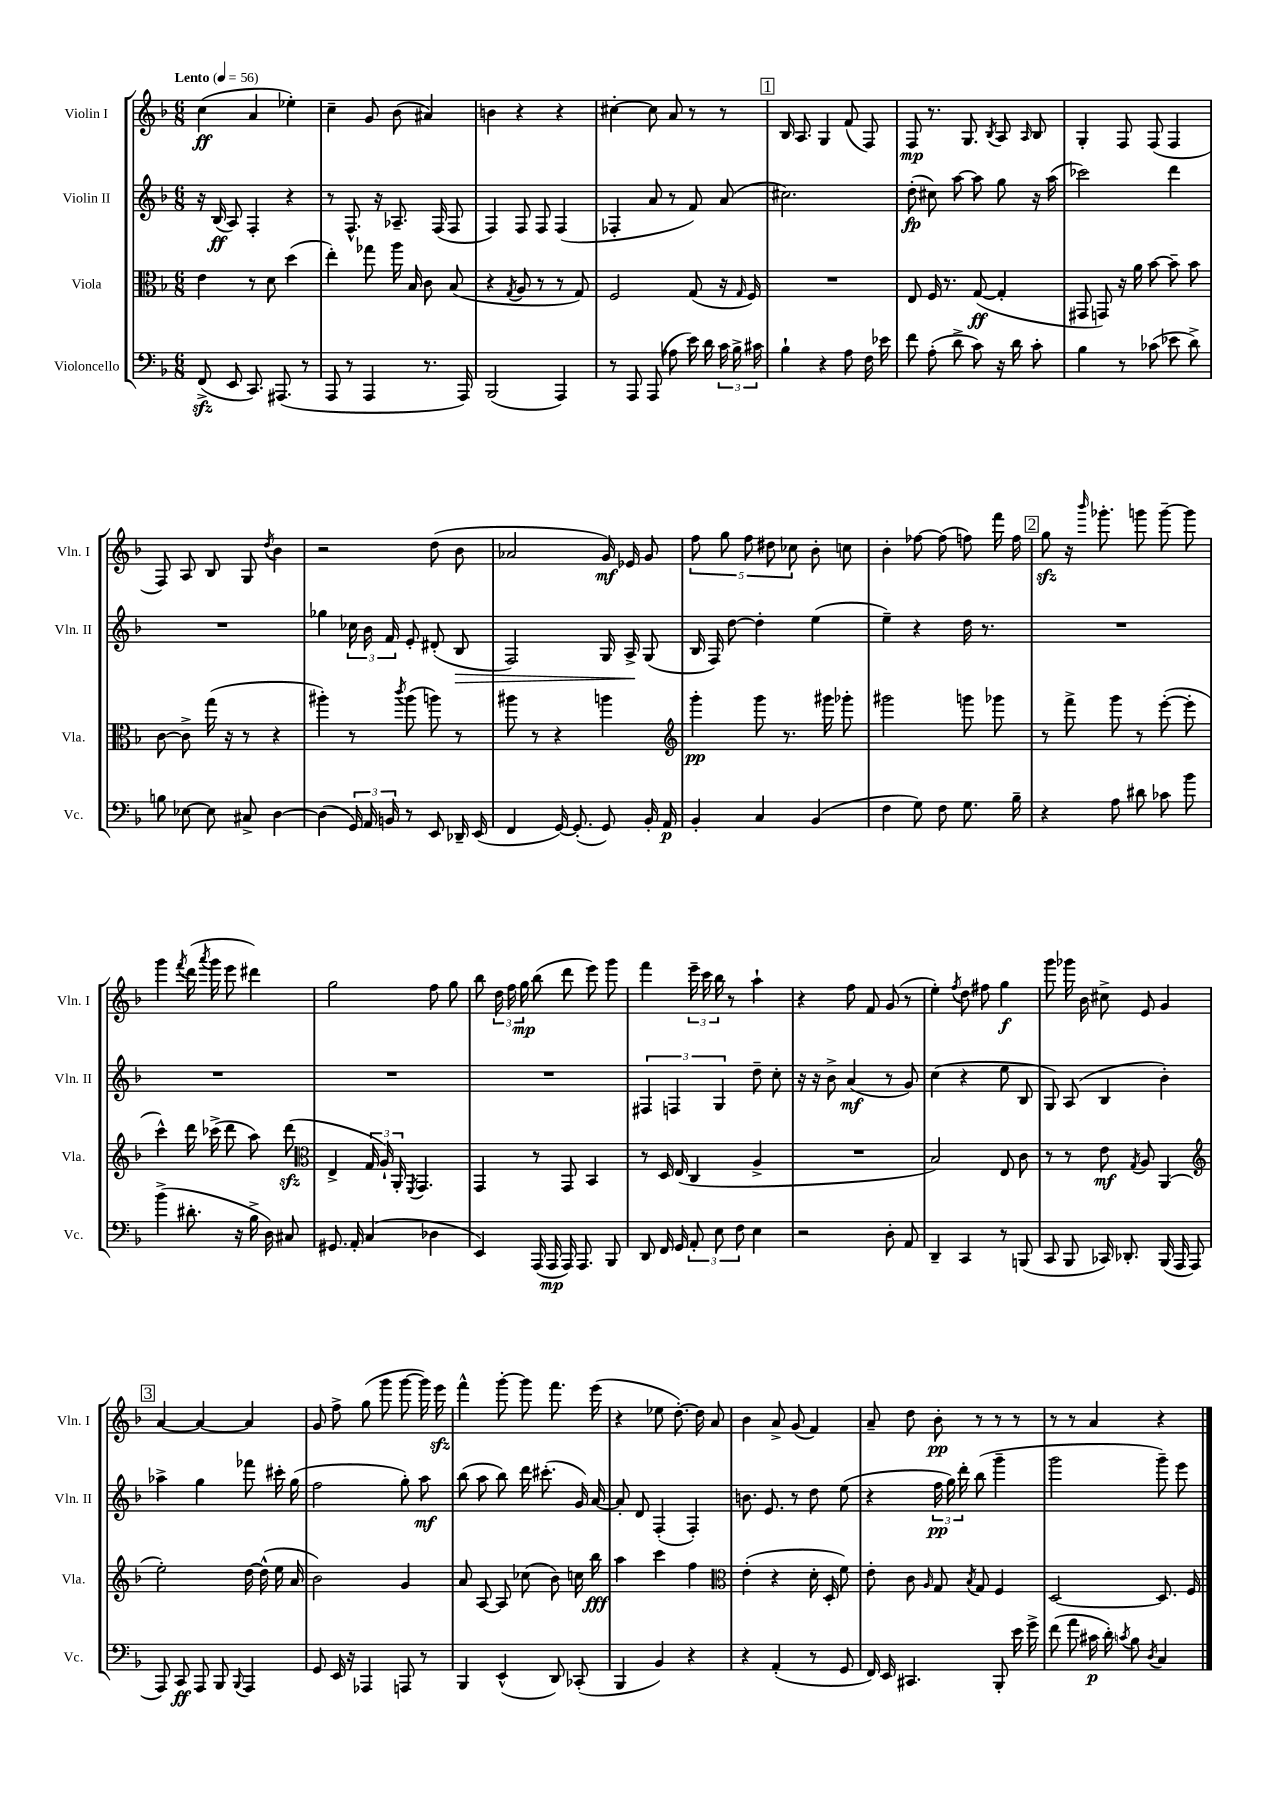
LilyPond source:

<<
\new StaffGroup <<
\new Staff = "s0" \with { instrumentName = "Violin I" shortInstrumentName = "Vln. I" } {
    \clef treble \key f \major \numericTimeSignature \time 6/8 \tempo "Lento" 4 = 56
    \autoBeamOff c''4\ff( a'4 ees''4-.) |
    c''4-- g'8 bes'8( ais'4) |
    b'4 r4 r4 |
    cis''4~-. cis''8 a'8 r8 r8 |
    \mark \markup { \box "1" } bes16 a8. g4 f'8( f8) |
    f8\mp r8. g8. \acciaccatura { bes8 } a8 \grace { a16 } bes8 |
    g4-. f8 f8( f4 |
    f8) a8 bes8 g8 \acciaccatura { d''8 } bes'4 |
    r2 d''8( bes'8 |
    aes'2 g'16\mf) ees'16 g'8 |
    \tuplet 5/4 { f''8 g''8 f''8 dis''8 ces''8 } bes'8-. c''8 |
    bes'4-. fes''8~ fes''8( f''8) f'''16 f''16 |
    \mark \markup { \box "2" } g''8\sfz r16 \grace { bes'''16 } ges'''8.-. g'''8 g'''8~-- g'''8 |
    g'''4 \acciaccatura { f'''8 } d'''16( \acciaccatura { a'''8 } g'''16 e'''8 dis'''4) |
    g''2 f''8 g''8 |
    bes''8 \tuplet 3/2 { d''16 f''16 g''16\mp } bes''8( d'''8 e'''8) g'''8 |
    f'''4 \tuplet 3/2 { e'''16-- c'''16 bes''16 } r8 a''4-! |
    r4 f''8 f'8 g'8( r8 |
    e''4-.) \acciaccatura { f''8 } d''8 fis''8 g''4\f |
    g'''8 ges'''16 bes'16 cis''8-> e'8 g'4 |
    \mark \markup { \box "3" } a'4~ a'4~ a'4 |
    g'8 f''8-> g''8( g'''8 g'''8~ g'''16) e'''16\sfz |
    f'''4-^ g'''8~-. g'''8 f'''8. e'''16( |
    r4 ees''8 d''8.~-.) d''16 a'8 |
    bes'4 a'8-> g'8( f'4) |
    a'8-- d''8 bes'8-.\pp r8 r8 r8 |
    r8 r8 a'4 r4 \bar "|." |
}
\new Staff = "s1" \with { instrumentName = "Violin II" shortInstrumentName = "Vln. II" } {
    \clef treble \key f \major \numericTimeSignature \time 6/8
    \autoBeamOff r16 bes16\ff( a8) f4-. r4 |
    r8 f8.-^ r16 aes8.-- f16( f8 |
    f4) f8 f8 f4( |
    fes4-. a'8 r8 f'8) a'8( |
    \mark \markup { \box "1" } cis''2.) |
    d''8-.\fp( cis''8) a''8~ a''8 g''8 r16 a''16( |
    ces'''2) d'''4 |
    R2. |
    ges''4 \tuplet 3/2 { ces''16 bes'16 f'16 } e'8-. dis'8-.( bes8\> |
    f2) g16 a16->\! g8( |
    bes16 f16) d''8~ d''4-. e''4( |
    e''4--) r4 d''16 r8. |
    \mark \markup { \box "2" } R2. |
    R2. |
    R2. |
    R2. |
    \tuplet 3/2 { fis4 f4 g4 } d''8-- c''8-. |
    r16 r16 bes'8-> a'4\mf( r8 g'8) |
    c''4( r4 e''8 bes8 |
    g8) a8( bes4 bes'4-.) |
    \mark \markup { \box "3" } aes''4-> g''4 fes'''8 cis'''16-. g''16( |
    f''2 g''8-.) a''8\mf |
    bes''8( a''8 bes''8) d'''16 cis'''8.-.( g'16) a'16~ |
    a'8-. d'8 f4-.( f4-.) |
    b'8. e'8. r8 d''8 e''8( |
    r4 \tuplet 3/2 { f''16\pp g''16) d'''16-. } bes''8( g'''4-- |
    g'''2 g'''8--) e'''8 \bar "|." |
}
\new Staff = "s2" \with { instrumentName = "Viola" shortInstrumentName = "Vla." } {
    \clef alto \key f \major \numericTimeSignature \time 6/8
    \autoBeamOff e'4 r8 d'8 d''4( |
    e''4-.) ges''8 a''16 bes16 c'8 bes8( |
    r4 \acciaccatura { g8 } a8 r8 r8 g8) |
    f2 g8( r16 \grace { g16 } f16) |
    \mark \markup { \box "1" } R2. |
    e8 f16 r8. g8~\ff( g4-. |
    gis,8 g,8) r16 a'16 bes'8~ bes'8-- bes'8 |
    c'8~ c'8-> g''16( r16 r8 r4 |
    ais''4-.) r8 \acciaccatura { c'''8 } ais''8( a''8) r8 |
    ais''8 r8 r4 a''4 |
    \clef treble g'''4-.\pp g'''8 r8. gis'''16 ges'''8-. |
    gis'''2 g'''8 ges'''8 |
    \mark \markup { \box "2" } r8 f'''8-> g'''8 r8 e'''8~-.( e'''8-. |
    c'''4-^) d'''16 ces'''16->( d'''8 a''8) d'''8\sfz( |
    \clef alto e4-> \tuplet 3/2 { g16 a16-!) a,16-. } \acciaccatura { f,8 } g,4. |
    g,4 r8 g,8 bes,4 |
    r8 d16 e16( c4 a4-> |
    R2. |
    bes2) e8 c'8 |
    r8 r8 e'8\mf \acciaccatura { g8 } a8 a,4( |
    \mark \markup { \box "3" } \clef treble e''2-.) d''16~ d''16-^( e''16 a'16 |
    bes'2) g'4 |
    a'8 a8~ a8 ces''8( bes'8) c''16 bes''16\fff |
    a''4 c'''4 f''4 |
    \clef alto e'4-.( r4 d'16-. d16-. f'8) |
    e'8-. c'8 \grace { a16 } g8 \acciaccatura { bes8 } g8 f4 |
    d2~ d8. f16 \bar "|." |
}
\new Staff = "s3" \with { instrumentName = "Violoncello" shortInstrumentName = "Vc." } {
    \clef bass \key f \major \numericTimeSignature \time 6/8
    \autoBeamOff f,8->\sfz( e,8 c,8.) ais,,8.( r8 |
    a,,8 r8 a,,4 r8. a,,16) |
    bes,,2( a,,4) |
    r8 a,,8 a,,8( aes8 e'16) d'16 \tuplet 3/2 { c'16 bes16-> cis'16 } |
    \mark \markup { \box "1" } bes4-! r4 a8 f16 ees'16 |
    f'8 a8-.( d'8-> c'8) r16 d'16 c'8-. |
    bes4 r8 ces'8( ees'8 d'8->) |
    b8 ees8~ ees8 cis8-> d4~ |
    d4( \tuplet 3/2 { g,16) a,16 b,16 } r8 e,8 des,16-- e,16( |
    f,4 g,16~) g,8.-.( g,8) bes,16-. a,16\p |
    bes,4-. c4 bes,4( |
    f4 g8) f8 g8. bes16-- |
    \mark \markup { \box "2" } r4 a8 dis'8 ces'8 bes'8 |
    bes'4->( dis'8.-. r16 bes16-> d16) cis8 |
    gis,8. a,16-. c4( des4 |
    e,4) a,,16( a,,16\mp a,,16) a,,8. bes,,8 |
    d,8 f,16 g,16 \tuplet 3/2 { a,8-. e8 f8 } e4 |
    r2 d8-. a,8 |
    d,4-- c,4 r8 b,,8( |
    c,8 bes,,8 ces,16) des,8.-. bes,,16( a,,16 a,,8 |
    \mark \markup { \box "3" } a,,8) c,8\ff a,,8 bes,,8 \appoggiatura { bes,,8 } a,,4 |
    g,8 e,16 r16 aes,,4 a,,8 r8 |
    bes,,4 e,4-^( d,8) ces,8-.( |
    bes,,4 bes,4) r4 |
    r4 a,4-.( r8 g,8 |
    f,16) e,16 cis,4. bes,,8-. e'16 g'16-> |
    f'8( a'8 cis'16\p d'16-.) \acciaccatura { c'8 } bes8 \acciaccatura { d8 } c4 \bar "|." |
}
>>
>>
\layout { \context { \Score \remove "Bar_number_engraver" } }
